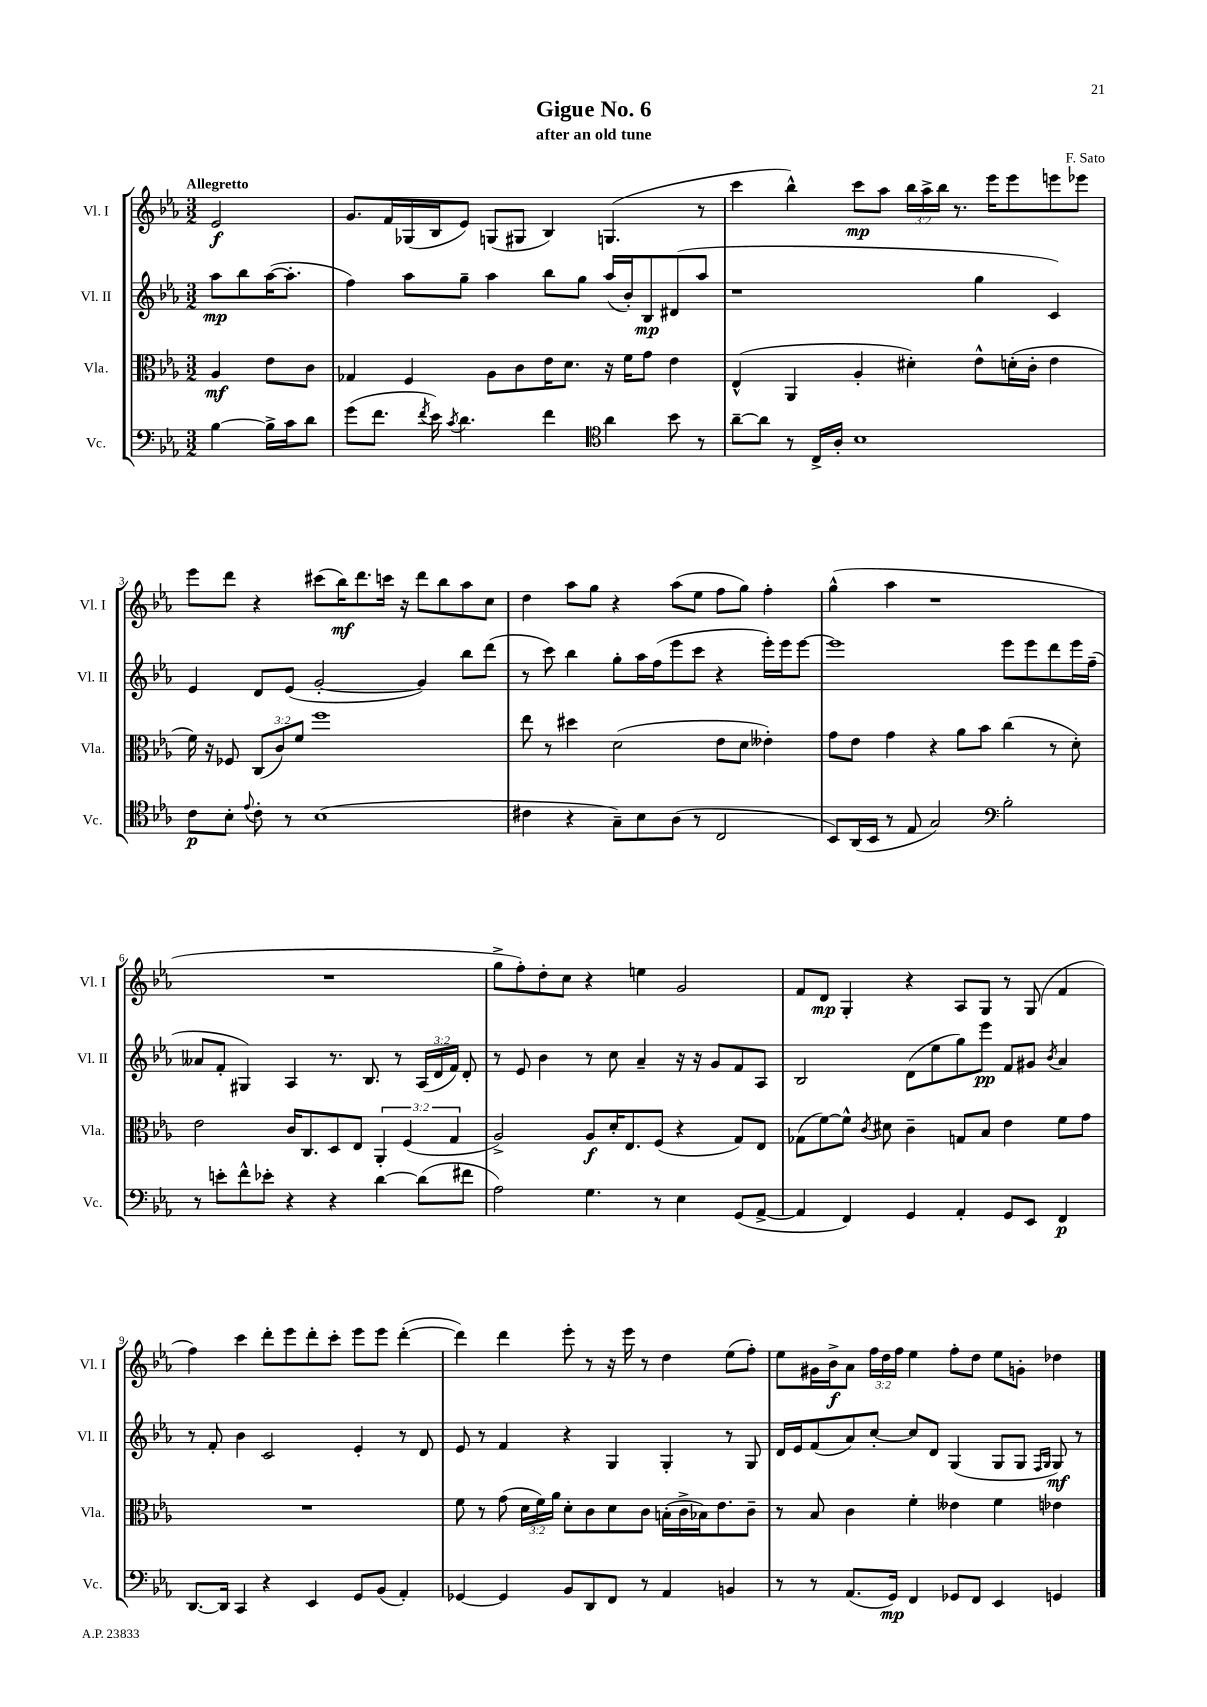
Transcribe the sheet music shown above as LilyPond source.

\header { title = "Gigue No. 6" composer = "F. Sato" subtitle = "after an old tune" }
<<
\new StaffGroup <<
\new Staff = "s0" \with { instrumentName = "Vl. I" shortInstrumentName = "Vl. I" } {
    \clef treble \key ees \major \numericTimeSignature \time 3/2 \override Staff.TupletNumber.text = #tuplet-number::calc-fraction-text \partial 2 \tempo "Allegretto"
    \autoBeamOff ees'2\f |
    g'8.[ f'16 ges16( bes16 ees'8]) g8[( gis8] bes4) g4.( r8 |
    c'''4 bes''4-^) c'''8[\mp aes''8] \tuplet 3/2 { bes''16[ aes''16-> bes''16] } r8. ees'''16[ ees'''8 e'''8 ees'''8] |
    ees'''8[ d'''8] r4 cis'''8[( bes''16\mf) d'''8. c'''16] r16 d'''8[ bes''8 aes''8 c''8] |
    d''4 aes''8[ g''8] r4 aes''8[( ees''8] f''8[ g''8]) f''4-. |
    g''4-^( aes''4 r1 |
    R1. |
    g''8[-> f''8-.) d''8-. c''8] r4 e''4 g'2 |
    f'8[ d'8]\mp g4-. r4 aes8[ g8] r8 g8( f'4 |
    f''4) c'''4 d'''8[-. ees'''8 d'''8-. c'''8]-. ees'''8[ ees'''8] d'''4~-.( |
    d'''4) d'''4 ees'''8-. r8 r16 ees'''16 r8 d''4 ees''8[( f''8]-.) |
    ees''8[ gis'16 bes'16->\f aes'8] \tuplet 3/2 { f''16[ d''16 f''16] } ees''4 f''8[-. d''8] ees''8[ g'8]-. des''4 \bar "|." |
}
\new Staff = "s1" \with { instrumentName = "Vl. II" shortInstrumentName = "Vl. II" } {
    \clef treble \key ees \major \numericTimeSignature \time 3/2 \override Staff.TupletNumber.text = #tuplet-number::calc-fraction-text \partial 2
    \autoBeamOff aes''8[\mp bes''8 aes''16~( aes''8.]-. |
    f''4) aes''8[ g''8]-- aes''4 bes''8[ g''8] aes''16[( bes'16-.) bes8\mp dis'8( aes''8] |
    r1 g''4 c'4) |
    ees'4 d'8[ ees'8]( g'2~-. g'4) bes''8[ d'''8]( |
    r8 c'''8) bes''4 g''8[-. aes''16 f''16( ees'''8 c'''8] r4 ees'''16[-.) ees'''16 ees'''8]~ |
    ees'''1 ees'''8[ ees'''8 d'''8 ees'''16 f''16]--( |
    aeses'8[ f'8]-. gis4) aes4 r8. bes8. r8 \tuplet 3/2 { aes16[( d'16 f'16]) } d'8-. |
    r8 ees'8 bes'4 r8 c''8 aes'4-- r16 r16 g'8[ f'8 aes8] |
    bes2 d'8[( ees''8 g''8) ees'''8]\pp f'8[ gis'8] \acciaccatura { bes'8 } aes'4 |
    r8 f'8-. bes'4 c'2 ees'4-. r8 d'8 |
    ees'8 r8 f'4 r4 g4 g4-. r8 g8 |
    d'16[ ees'16 f'8( aes'8) c''8]~-. c''8[ d'8] g4( g8[ g8] \grace { f16[ g16] } g8\mf) r8 \bar "|." |
}
\new Staff = "s2" \with { instrumentName = "Vla." shortInstrumentName = "Vla." } {
    \clef alto \key ees \major \numericTimeSignature \time 3/2 \override Staff.TupletNumber.text = #tuplet-number::calc-fraction-text \partial 2
    \autoBeamOff aes4\mf ees'8[ c'8] |
    ges4 f4 aes8[ c'8 ees'16 d'8.] r16 f'16[ g'8] ees'4 |
    ees4-^( aes,4 aes4-. dis'4-.) ees'8[-^ d'16-.( c'16]-. ees'4 |
    f'16) r16 fes8 \tuplet 3/2 { c8[( c'8) f'8] } f''1 |
    ees''8 r8 dis''4 d'2( ees'8[ d'8] eeses'4-.) |
    g'8[ ees'8] g'4 r4 aes'8[ bes'8] c''4( r8 d'8-.) |
    ees'2 c'16[ c8. d8 ees8] \tuplet 3/2 { aes,4-. f4( g4 } |
    aes2->) aes8[\f d'16-. ees8. f8]( r4 g8[) ees8] |
    ges8[( f'8~) f'8]-^ \acciaccatura { c'8 } dis'8 c'4-- g8[ bes8] ees'4 f'8[ g'8] |
    R1. |
    f'8 r8 g'8( \tuplet 3/2 { d'16[ f'16) aes'16] } d'8[-. c'8 d'8 c'8] b16[-.( c'16-> bes16) ees'8. c'8]-- |
    r8 bes8 c'4 f'4-. eeses'4 f'4 ees'4 \bar "|." |
}
\new Staff = "s3" \with { instrumentName = "Vc." shortInstrumentName = "Vc." } {
    \clef bass \key ees \major \numericTimeSignature \time 3/2 \partial 2
    \autoBeamOff bes4~ bes16[-> c'16 d'8] |
    g'8[( f'8.] \acciaccatura { f'8 } ees'16) \acciaccatura { c'8 } d'4. f'4 \clef tenor aes'4 bes'8 r8 |
    aes'8[~-- aes'8] r8 c16[-> aes16]-. bes1 |
    c'8[\p bes8]-. \appoggiatura { ees'8 } c'8-. r8 bes1( |
    cis'4 r4 g8[--) bes8 aes8]( r8 c2 |
    bes,8[) aes,16( bes,16] r8 ees8 g2) \clef bass bes2-. |
    r8 e'8[-. f'8-^ ees'8]-. r4 r4 d'4~ d'8[( fis'8] |
    aes2) g4. r8 ees4 g,8[( aes,8]~-> |
    aes,4 f,4) g,4 aes,4-. g,8[ ees,8] f,4\p |
    d,8.[~ d,16] c,4 r4 ees,4 g,8[ bes,8]( aes,4-.) |
    ges,4~ ges,4 bes,8[ d,8 f,8] r8 aes,4 b,4 |
    r8 r8 aes,8.[( g,16]\mp) f,4 ges,8[ f,8] ees,4 g,4 \bar "|." |
}
>>
>>
